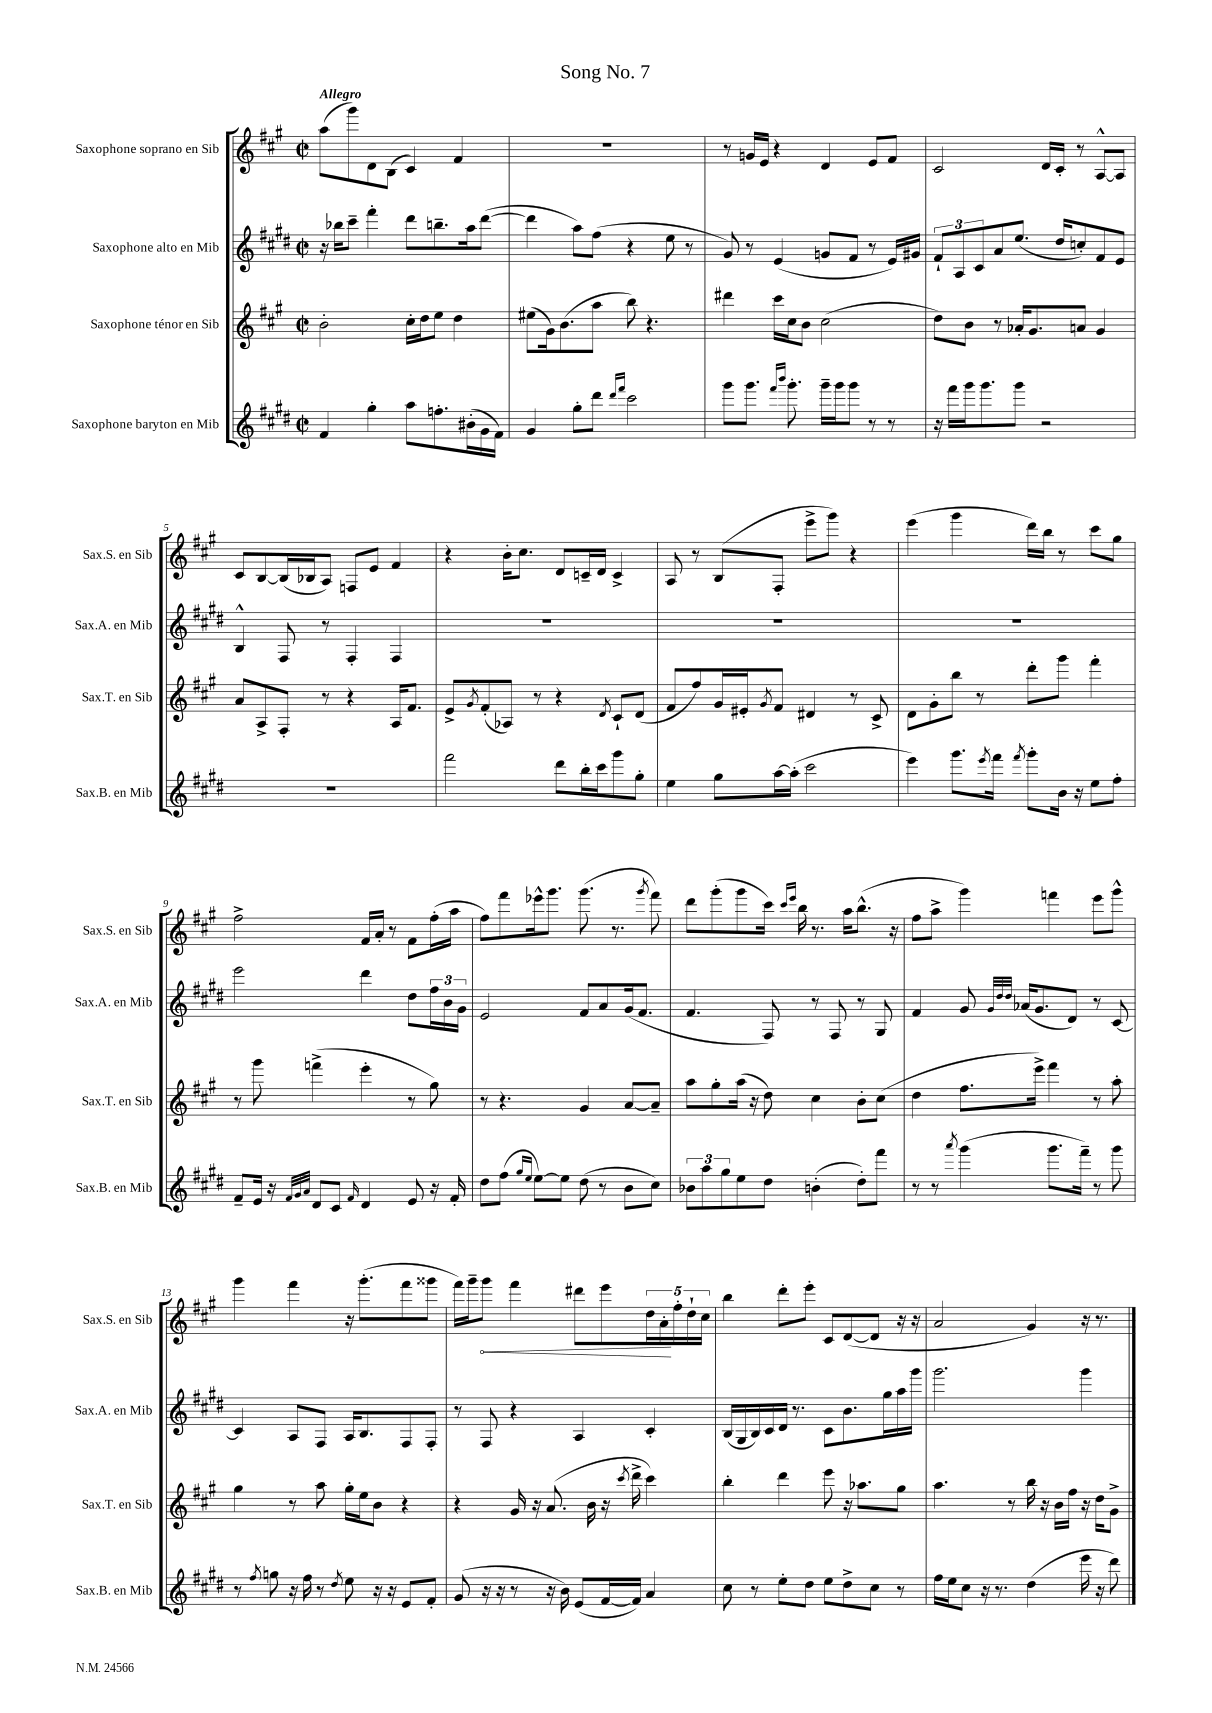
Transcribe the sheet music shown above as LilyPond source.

\header { title = "Song No. 7" }
<<
\new StaffGroup <<
\new Staff = "s0" \with { instrumentName = "Saxophone soprano en Sib" shortInstrumentName = "Sax.S. en Sib" } {
    \clef treble \key a \major \defaultTimeSignature \time 2/2 \tempo "Allegro"
    a''8( gis'''8) d'8 b8( cis'4) fis'4 |
    R1 |
    r8 g'16 e'16 r4 d'4 e'8 fis'8 |
    cis'2 d'16 cis'16-. r8 a8~-^ a8 |
    cis'8 b8~ b16( bes16 a8) f8 e'8 fis'4 |
    r4 b'16-. cis''8. d'8 c'16-- d'16 c'4-> |
    a8 r8 b8( fis8-. e'''8-> gis'''8) r4 |
    e'''4( gis'''4 d'''16) b''16 r8 cis'''8 gis''8 |
    fis''2-> fis'16 a'16-. r8 fis'8 fis''16-.( a''16 |
    fis''8) fis'''8 ees'''16-^ gis'''8. gis'''8.( r8. \acciaccatura { gis'''8 } fis'''8) |
    d'''8 gis'''8-.( gis'''8 cis'''16) \grace { cis'''16 e'''16 } b''16 r8. a''16 b''8.-^( r16 |
    fis''8 a''8-> gis'''4) f'''4 e'''8 gis'''8-^ |
    gis'''4 fis'''4 r16 gis'''8.-.( fis'''8 gisis'''8 |
    fis'''16) gis'''16-- \once \override Hairpin.circled-tip = ##t gis'''8\< fis'''4 dis'''8 e'''8 \tuplet 5/4 { d''16 a'16-.\! fis''16-. d''16-! cis''16 } |
    b''4 d'''8-. e'''8-. cis'8 d'8~( d'8 r16 r16 |
    a'2 gis'4) r16 r8. \bar "|." |
}
\new Staff = "s1" \with { instrumentName = "Saxophone alto en Mib" shortInstrumentName = "Sax.A. en Mib" } {
    \clef treble \key e \major \defaultTimeSignature \time 2/2
    r16 bes''16 cis'''8-- fis'''4-. dis'''8 b''8.-- a''16 dis'''8~( |
    dis'''4 a''8) fis''8( r4 e''8 r8 |
    gis'8) r8 e'4( g'8 fis'8 r8 e'16) gis'16 |
    \tuplet 3/2 { fis'8-! a8 cis'8 } a'8 e''8.( dis''16 c''8-.) fis'8 e'8 |
    b4-^ fis8 r8 fis4-. fis4 |
    R1 |
    R1 |
    R1 |
    e'''2 dis'''4 dis''8 \tuplet 3/2 { fis''16 b'16 gis'16 } |
    e'2 fis'8 a'8 gis'16( fis'8. |
    fis'4. fis8) r8 fis8 r8 gis8 |
    fis'4 gis'8 \grace { gis'32 dis''32 dis''32 } aes'16( gis'8. dis'8) r8 cis'8~ |
    cis'4 a8 fis8 a16 b8. fis8 fis8-. |
    r8 fis8 r4 a4 cis'4-. |
    b16( gis16 b16) cis'16 dis'16 r8. cis'8 b'8. gis''16 a''16 gis'''16 |
    gis'''2. gis'''4 \bar "|." |
}
\new Staff = "s2" \with { instrumentName = "Saxophone ténor en Sib" shortInstrumentName = "Sax.T. en Sib" } {
    \clef treble \key a \major \defaultTimeSignature \time 2/2
    b'2-. cis''16-. d''16 e''8 d''4 |
    eis''8( gis'16) b'8.( a''8 b''8) r4. |
    dis'''4 cis'''16 cis''16 b'8 cis''2( |
    d''8) b'8 r8 aes'16-. gis'8. a'8 gis'4 |
    a'8 a8-> fis8-. r8 r4 a16 fis'8. |
    e'8-> \acciaccatura { gis'8 } fis'8-.( aes8) r8 r4 \acciaccatura { d'8 } cis'8-! d'8( |
    fis'8 fis''8) gis'16 eis'16-. \acciaccatura { gis'8 } fis'8 dis'4 r8 cis'8-> |
    d'8 gis'8-. b''8 r8 d'''8-. gis'''8 fis'''4-. |
    r8 gis'''8 f'''4->( e'''4-. r8 gis''8) |
    r8 r4. gis'4 a'8~ a'8-- |
    a''8 gis''8-. a''16( r16 d''8) cis''4 b'8-. cis''8( |
    d''4 fis''8. e'''16->) fis'''4 r8 a''8-. |
    gis''4 r8 a''8 gis''16-. e''16 b'8 r4 |
    r4 gis'16 r16 a'8.( b'16 r16 \acciaccatura { cis'''8 } d'''16-> cis'''4) |
    b''4-. d'''4 e'''8 r16 aes''8. gis''8 |
    a''4. r8 b''16 r16 b'16 fis''16 r16 d''16 gis'8-> \bar "|." |
}
\new Staff = "s3" \with { instrumentName = "Saxophone baryton en Mib" shortInstrumentName = "Sax.B. en Mib" } {
    \clef treble \key e \major \defaultTimeSignature \time 2/2
    fis'4 gis''4-. a''8 f''8.-. bis'16-.( gis'16 fis'16) |
    gis'4 gis''8-. dis'''8 \grace { dis'''16 fis'''16 } cis'''2 |
    gis'''8 gis'''8. \grace { fis'''16 b'''16 } gis'''8.-. gis'''16-- gis'''16 gis'''8 r8 r8 |
    r16 fis'''16 gis'''16 gis'''8. gis'''8 r2 |
    R1 |
    fis'''2 dis'''8 b''16-. cis'''16 gis'''8 gis''8-. |
    e''4 gis''8 a''16~ a''16-.( cis'''2 |
    e'''4) gis'''8. \acciaccatura { e'''8 } fis'''16 \acciaccatura { fis'''8 } gis'''8-. b'16 r16 e''8 fis''8-. |
    fis'8-- e'16 r16 \grace { fis'32 gis'32 a'32 } dis'8 cis'8 \grace { fis'16 } dis'4 e'8 r16 fis'16-. |
    dis''8 fis''8( \grace { gis''16 e''16 } e''8~) e''8 dis''8( r8 b'8 cis''8) |
    \tuplet 3/2 { bes'8 a''8 gis''8 } e''8 dis''8 b'4-.( dis''8-.) fis'''8 |
    r8 r8 \acciaccatura { a'''8 } gis'''4( gis'''8. fis'''16--) r8 gis'''8 |
    r8 \acciaccatura { fis''8 } g''8 r16 fis''16 r8 \acciaccatura { dis''8 } e''8 r16 r16 e'8 fis'8-. |
    gis'8( r16 r16 r8 r16 b'16) e'8( fis'16~ fis'16) a'4 |
    cis''8 r8 e''8-. dis''8 e''8 dis''8-> cis''8 r8 |
    fis''16 e''16 cis''8 r16 r8. dis''4( e'''16 r16 dis'''8) \bar "|." |
}
>>
>>
